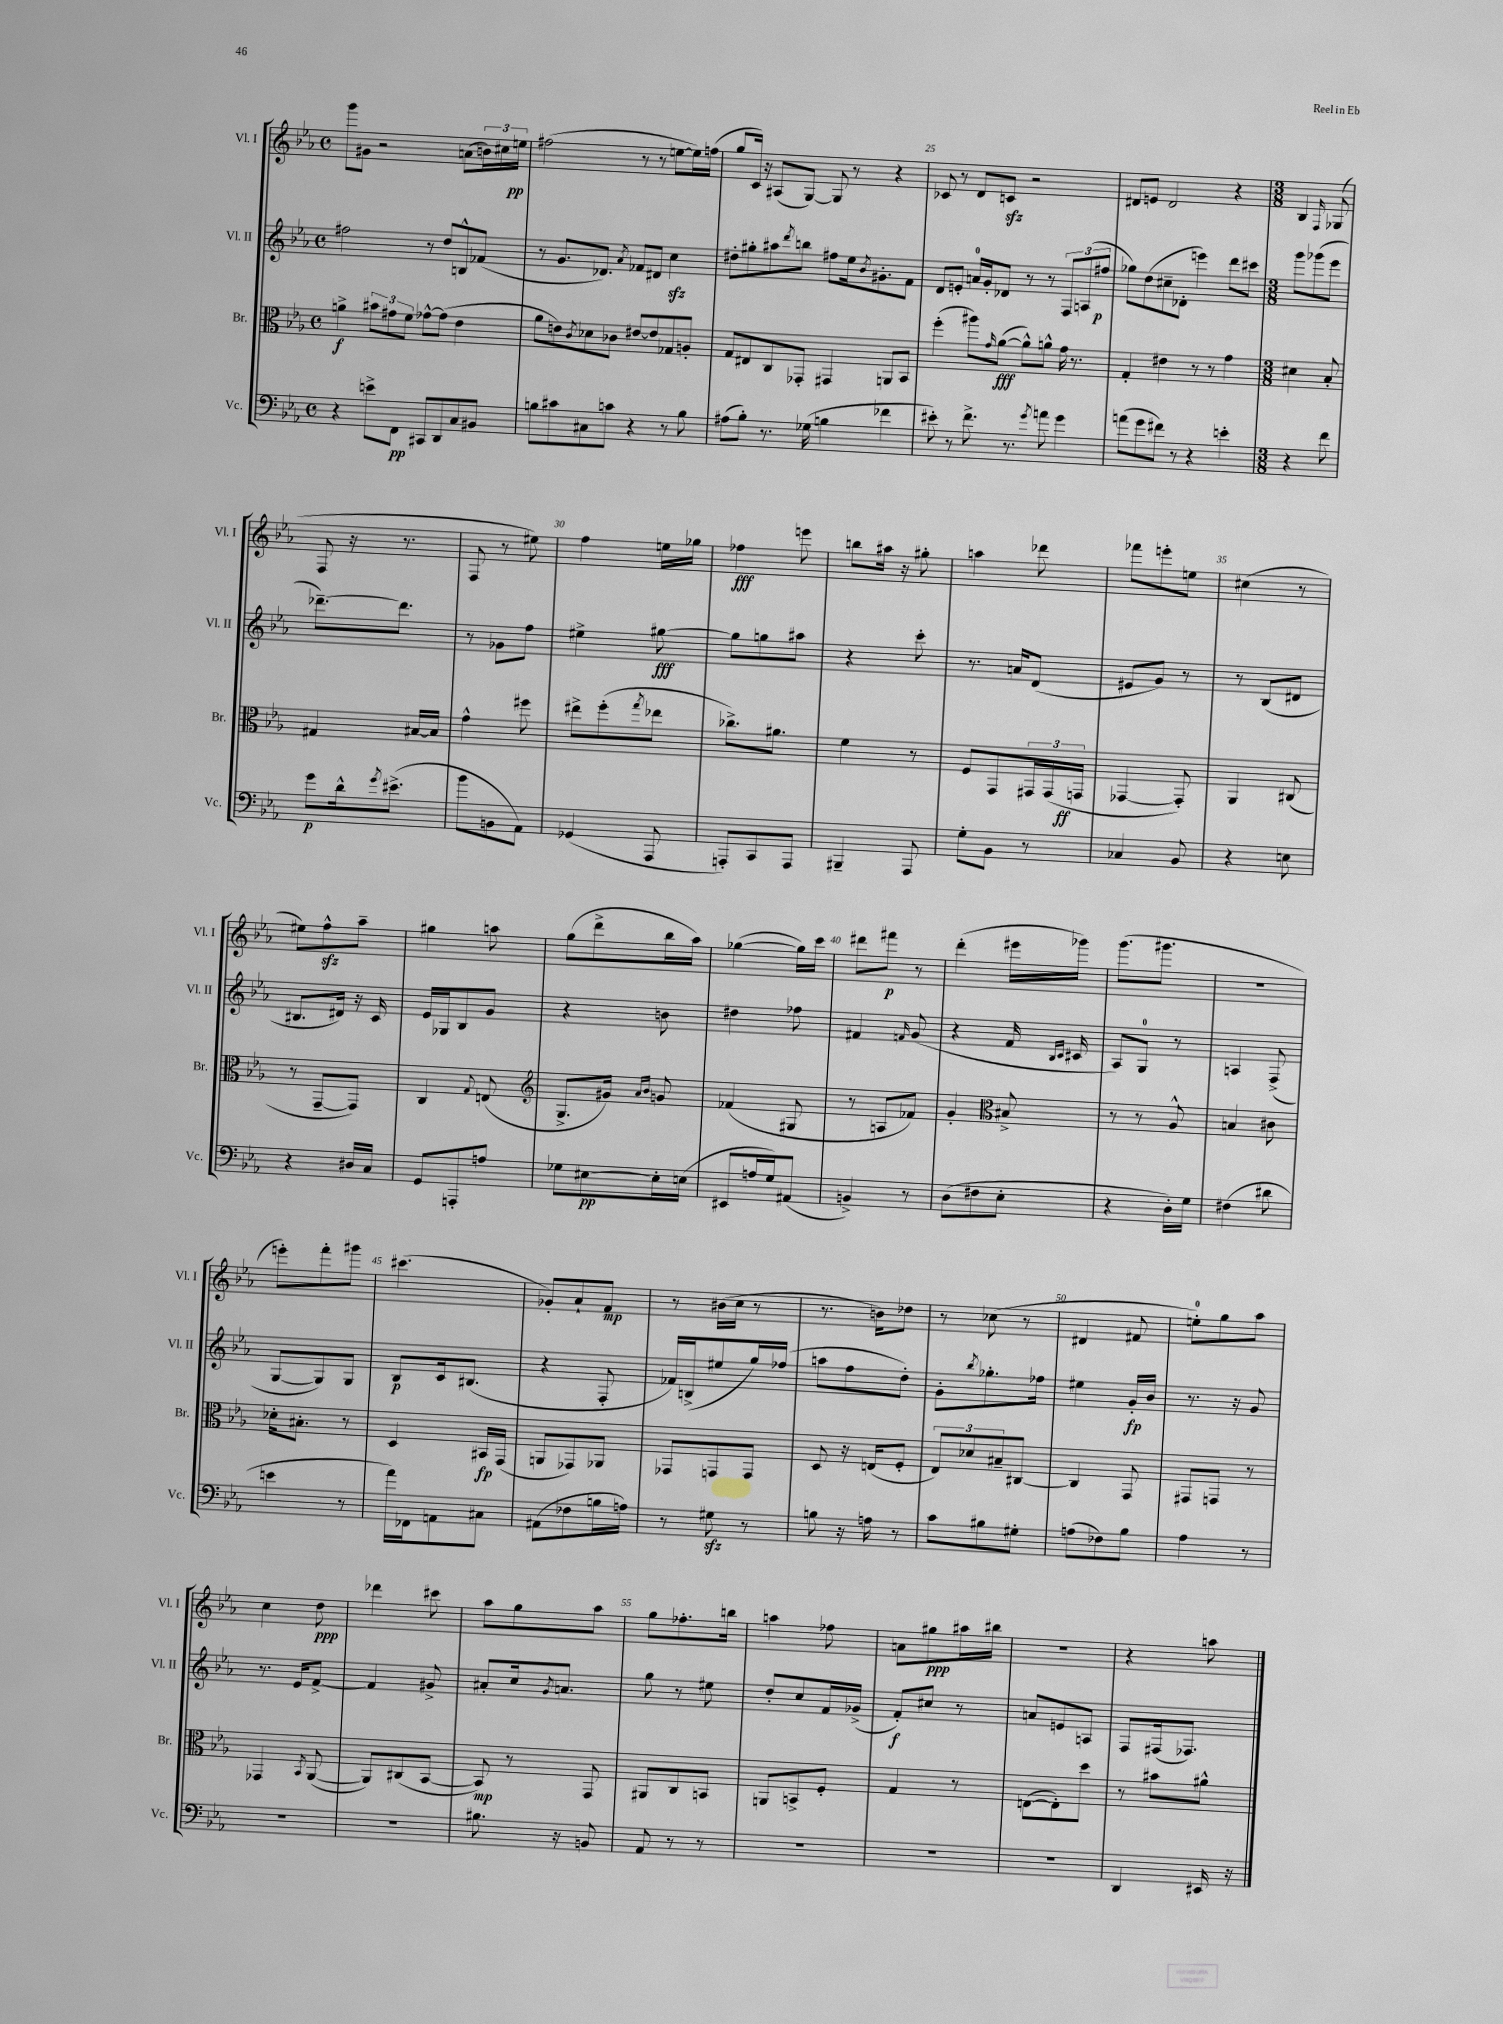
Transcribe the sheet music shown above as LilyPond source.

<<
\new StaffGroup <<
\new Staff = "s0" \with { instrumentName = "Vl. I" shortInstrumentName = "Vl. I" } {
    \clef treble \key ees \major \defaultTimeSignature \time 4/4
    g'''8 gis'8 r2 a'8( \tuplet 3/2 { b'16) cis''16 e''16\pp } |
    fis''2( r8 r8 e''8~ e''16) f''16( |
    g''8 c'16) r16 ais8( g8~) g8 r8 r4 |
    ces'8 r8 d'8 c'8\sfz r2 |
    dis'8 e'8 dis'2 r4 |
    \numericTimeSignature \time 3/8 bes4 \grace { f16 } ges8( |
    f8 r16 r8. |
    f8 r8 eis''8) |
    f''4 e''16 ges''16 |
    fes''4\fff e'''8 |
    b''8 ais''16 r16 gis''8-. |
    a''4 des'''8 |
    fes'''8 e'''8-. e''8 |
    cis''4( r8 |
    eis''8) f''8-^\sfz aes''8-- |
    gis''4 a''8 |
    g''8( d'''8-> bes''16 aes''16) |
    ges''4~( ges''16) c'''16 |
    dis'''8 fis'''8\p r8 |
    d'''4-.( eis'''16 ges'''16) |
    g'''8.( gis'''8. |
    R4. |
    e'''8-.) f'''8-. gis'''8 |
    cis'''4.( |
    ges'8-.) aes'8-! f'8\mp |
    r8 bis'16( c''16 r8 |
    r8. b'16) des''8 |
    r8 ces''8( r8 |
    dis'4 fis'8 |
    e''8-0-.) g''8 aes''8 |
    c''4 d''8\ppp |
    des'''4 cis'''8 |
    aes''8 g''8 aes''8 |
    g''8 fes''8.-. b''16 |
    a''4 fes''8 |
    a'8 gis''8\ppp ais''16 bis''16 |
    R4. |
    r4 a''8 \bar "|." |
}
\new Staff = "s1" \with { instrumentName = "Vl. II" shortInstrumentName = "Vl. II" } {
    \clef treble \key ees \major \defaultTimeSignature \time 4/4
    fis''2 r8 d''8 b8-^ fes'8( |
    r8 g'8. des'8.) \acciaccatura { aes'8 } fes'8 dis'8 c''4\sfz |
    dis''8-. gis''8-. ais''8 \acciaccatura { d'''8 } b''8 fis''8 ees''16 \acciaccatura { bes'8 } gis'8.-. f'8 |
    d'8 e'8-. a'16-0 g'16-. des'8 r8 r8 \tuplet 3/2 { f8 a8( fis''8\p } |
    ges''8) d''8( cis''8-- des'8-. e'''4) d'''8 cis'''8 |
    \numericTimeSignature \time 3/8 g'''8 ges'''8( ees'''8 |
    des'''8.~--) des'''8. |
    r8 ges'8 f''8 |
    eis''4-> gis''8~\fff |
    gis''8 g''8 ais''8 |
    r4 c'''8-. |
    r8. a'16 d'8( |
    eis'8 g'8) r8 |
    r8 bes8( dis'8 |
    bis8. dis'16) r16 c'16 |
    ees'16 ges16 bes8 g'8 |
    r4 b'8 |
    dis''4 fes''8 |
    fis'4 \grace { f'16 } g'8( |
    r4 f'16 \grace { bes16 c'16 } cis'16 |
    aes8) g8-0 r8 |
    a4 f8->( |
    g8~ g8) g8 |
    bes8\p c'16 bis8.( |
    r4 f8-. |
    fes'16) b16->( eis''8 g''16) fes''16( |
    a''8 f''8 d''8-.) |
    g'8-. \acciaccatura { bes''8 } ges''8.-. fes''16 |
    eis''4 g'16-.\fp bes'16 |
    r8. r16 g'8 |
    r8. ees'16 f'8~-> |
    f'4 gis'8-> |
    ais'8-. c''16 \acciaccatura { g'8 } a'8. |
    g''8 r8 eis''8 |
    d''8-. c''8 f'16 ges'16->( |
    f'8-.\f) cis''8 r8 |
    a'8 e'8 a8 |
    f8 fis16( fes8.) \bar "|." |
}
\new Staff = "s2" \with { instrumentName = "Br." shortInstrumentName = "Br." } {
    \clef alto \key ees \major \defaultTimeSignature \time 4/4
    a'4->\f \tuplet 3/2 { bis'8 gis'8 f'8 } ges'8~-^ ges'8( ees'4 |
    aes'8 e'8) \acciaccatura { c'8 } des'8 ces'8 eis'8~ eis'8 ges8 a8-. |
    g8 eis8 c8 ges,8-. gis,4 a,8 bes,8 |
    f''4-.( ais''8) \grace { g'16 } aes'8~\fff( aes'8-^) a'8-^ g'16 r8. |
    g4-. eis'4 r8 r8 g'4 |
    \numericTimeSignature \time 3/8 dis'4 bes8-. |
    gis4 bis16~ bis16 |
    g'4-^ fis''8 |
    eis''8-> f''8-.( \acciaccatura { g''8 } ees''8 |
    ces''8.->) ais'8. |
    f'4 r8 |
    f8 g,8 \tuplet 3/2 { gis,16 gis,16( g,16\ff } |
    ges,4~ ges,8-.) |
    aes,4 cis8( |
    r8 g,8~-- g,8) |
    c4 \appoggiatura { g8 } e8( |
    \clef treble g8.-> gis'16) \grace { aes'16 bes'16 } g'8 |
    fes'4( gis8 |
    r8 a8 fes'8) |
    g'4-. \clef alto bis8-> |
    r8 r8 aes8-^ |
    b4 cis'8 |
    des'16-. bis8.-. r8 |
    d4 bis,16\fp g,16( |
    a,8 ges,8) aes,8 |
    ges,8 g,8 g,8 |
    d8 r16 e16( f8-. |
    \tuplet 3/2 { ees8) des'8 bis8-- } cis8~ |
    cis4 g,8 |
    gis,8 g,8 r8 |
    ges,4 \acciaccatura { bes,8 } aes,8~( |
    aes,8) cis8( bes,8~ |
    bes,8\mp) r8 g,8 |
    ais,8 c8 b,8 |
    a,8 b,8-> f8-. |
    g4 r8 |
    e8~( e8-.) d''8 |
    r8 bis'8 ais'8-^ \bar "|." |
}
\new Staff = "s3" \with { instrumentName = "Vc." shortInstrumentName = "Vc." } {
    \clef bass \key ees \major \defaultTimeSignature \time 4/4
    r4 e'8-> f,8\pp cis,8 d,8 c8 bis,8 |
    b8 cis'8 cis8 c'8 r4 r8 b8 |
    ais8( bes8-.) r8. ges16( b4 fes'4 |
    eis'8-.) r8 f'8.-> r8. \acciaccatura { g'8 } a'8 g'4 |
    a'8( g'8 fis'8) r8 r4 e'4-. |
    \numericTimeSignature \time 3/8 r4 f'8 |
    g'8\p d'16-^ \acciaccatura { g'8 } eis'8.->( |
    bes'8 b,8 aes,8) |
    ges,4( aes,,8 |
    a,,8-.) c,8 a,,8 |
    bis,,4-- aes,,8 |
    g8-. bes,8 r8 |
    ces4 bes,8 |
    r4 e8 |
    r4 dis16 c16 |
    g,8 a,,8-. a8 |
    ges8 eis8~\pp eis16-. e16( |
    eis,8 a16 g16) ais,8( |
    b,4->) r8 |
    d8( fis8 ees8-. |
    r4 d16-.) g16 |
    fis4( dis'8 |
    e'4 r8 |
    aes'16) fes,16 a,8 cis8 |
    ais,8( fes8 b16 a16) |
    r8 gis8\sfz r8 |
    b8 r16 a16 r8 |
    c'8 bis8 gis8-. |
    a8( fes8) bes8 |
    aes4 r8 |
    R4. |
    R4. |
    bis8. r16 b,8 |
    aes,8 r8 r8 |
    R4. |
    R4. |
    R4. |
    d,4 eis,16 r16 \bar "|." |
}
>>
>>
\layout { \context { \Score currentBarNumber = #22 \override BarNumber.break-visibility = ##(#f #t #t) barNumberVisibility = #(every-nth-bar-number-visible 5) } }
